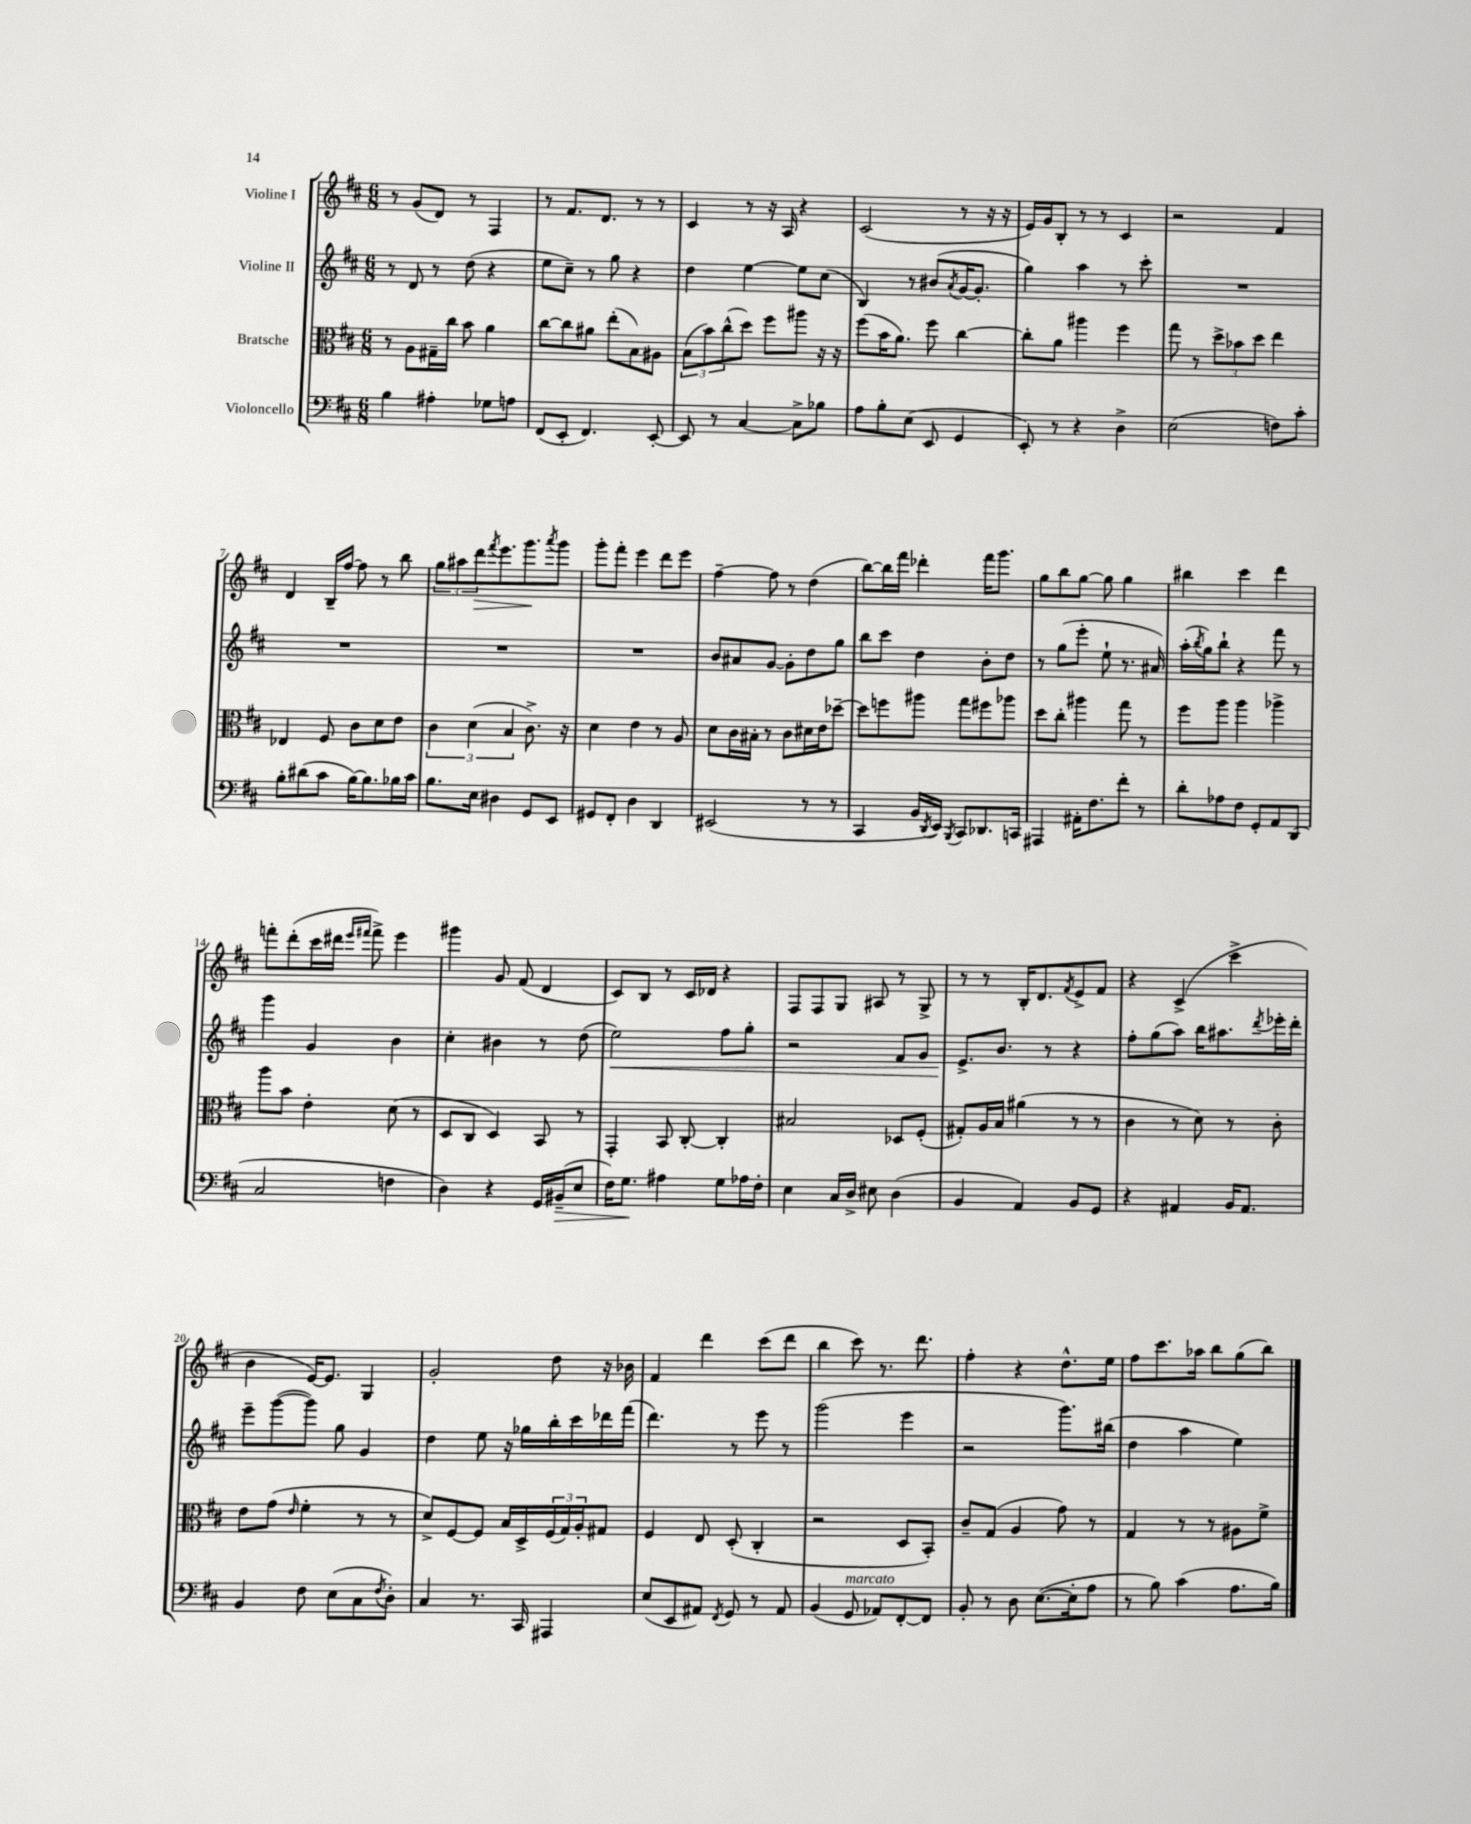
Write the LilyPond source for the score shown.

<<
\new StaffGroup <<
\new Staff = "s0" \with { instrumentName = "Violine I" } {
    \clef treble \key d \major \numericTimeSignature \time 6/8
    r8 g'8( d'8) r8 fis4 |
    r8 fis'8. d'8. r8 r8 |
    cis'4 r8 r16 a16 r4 |
    cis'2( r8 r16 r16 |
    e'16) g'16 b8-. r8 r8 cis'4 |
    r2 fis'4 |
    d'4 b16-- fis''16~ fis''8 r8 b''8 |
    \tuplet 3/2 { g''8 ais''8 d'''8\> } \acciaccatura { fis'''8 } e'''8. g'''8.\! \acciaccatura { a'''8 } g'''8 |
    g'''8-. fis'''8-. e'''4 d'''8 e'''8 |
    fis''4~-- fis''8 r8 d''4( |
    b''8~) b''16 fis'''16 des'''4-. fis'''16 g'''8. |
    g''8 b''8 g''8~ g''8 g''4 |
    bis''4 cis'''4 d'''4 |
    f'''8-. d'''8-.( cis'''16 dis'''16 \grace { e'''16 fis'''16 } fis'''8->) e'''4 |
    gis'''4 g'8 fis'8( d'4 |
    cis'8) b8 r8 cis'16 des'16 r4 |
    fis8 fis8 g8 ais8 r8 g8-> |
    r8 r8 b16-. d'8. \acciaccatura { fis'8 } e'8-> fis'8 |
    r4 cis'4->( cis'''4-> |
    b'4 e'16~) e'8. g4 |
    g'2-. d''8 r16 bes'16 |
    fis'4 d'''4 cis'''8( d'''8 |
    b''4 cis'''8) r8. d'''8. |
    fis''4-. r4 d''8.-^ e''16 |
    fis''8 cis'''8. aes''16 b''8 g''8( b''8) \bar "|." |
}
\new Staff = "s1" \with { instrumentName = "Violine II" } {
    \clef treble \key d \major \numericTimeSignature \time 6/8
    r8 d'8 r8 d''8( r4 |
    e''8 cis''8--) r8 g''8 r4 |
    d''4 e''4~ e''8 cis''8( |
    b4) r8 bis'8( \acciaccatura { a'8 } g'16~ g'8.-. |
    g''4) a''4 r8 cis'''8-. |
    R2. |
    R2. |
    R2. |
    R2. |
    b'8 ais'8 g'8~ g'8-. d''8 g''8 |
    b''8 cis'''8 d''4 b'8-. d''8 |
    r8 g''8( e'''8-. e''8-! r8. ais'16) |
    a''16-.( \acciaccatura { b''8 } g''16) b''8-! r4 fis'''8 r8 |
    g'''4 g'4 b'4 |
    cis''4-. bis'4 r8 d''8( |
    e''2\<) fis''8 g''8-. |
    r2 fis'8 g'8 |
    e'8.->\! b'8. r8 r4 |
    fis''8-. g''8( a''8) b''16 ais''8. \acciaccatura { d'''8 } ees'''16-. d'''16-. |
    e'''8-- g'''8~( g'''8) g''8 g'4 |
    d''4 e''8 r16 ges''16 b''16-. cis'''16 des'''16 fis'''16( |
    d'''4.) r8 e'''8 r8 |
    g'''2( e'''4 |
    r2 g'''8.) bis''16( |
    d''4 a''4 e''4) \bar "|." |
}
\new Staff = "s2" \with { instrumentName = "Bratsche" } {
    \clef alto \key d \major \numericTimeSignature \time 6/8
    r8 a8 gis16-- cis''16 b'8 a'4 |
    cis''8~ cis''8 ais'8 e''8-.( b8) ais8 |
    \tuplet 3/2 { b8( b'8) cis''8-^( } d''8) fis''8 ais''8 r16 r16 |
    fis''8( b'16 a'8.) fis''8 cis''4~ |
    cis''8-. a'8 ais''4 fis''4 |
    g''8 r8 \tuplet 3/2 { d''8-> bes'8 d''8 } e''4 |
    ees4 fis8 cis'8 d'8 e'8 |
    \tuplet 3/2 { cis'4 d'4( b4 } cis'8.->) r16 |
    d'4 e'4 r8 a8 |
    d'8 cis'16 bis16-. r8 cis'8 dis'16 e'16 des''8~-- |
    des''8 f''8 ais''8 g''8 fis''8 aes''8 |
    d''8 cis''8-. ais''4 g''8 r8 |
    fis''8 a''8 a''4 aes''4-> |
    a''8 b'8 e'4-. d'8( r8 |
    d8 cis8 d4) b,8 r8 |
    g,4-. b,8 cis8~-. cis4-. |
    bis2 des8 fis8-.( |
    gis8-.) a16 b16 ais'4( r8 r8 |
    cis'4 r8 d'8) r8 cis'8-. |
    e'8 g'8( \grace { e'16 } fis'4-. r8 r8 |
    d'8->) fis8~ fis8 b16 d16-> \tuplet 3/2 { fis16( g16) a16-. } gis8 |
    fis4 e8 d8-.( cis4-. |
    r2 d8 b,8-.) |
    cis'8-- g8( a4 g'8) r8 |
    g4 r8 r8 ais8 fis'8-> \bar "|." |
}
\new Staff = "s3" \with { instrumentName = "Violoncello" } {
    \clef bass \key d \major \numericTimeSignature \time 6/8
    b4 ais4-. ges8 a8 |
    fis,8( e,8-. fis,4.) e,8~-. |
    e,8 r8 cis4~ cis8-> bes8 |
    a8 b8-. e8( e,8 g,4 |
    e,8-.) r8 r4 d4-> |
    e2( f8) cis'8-. |
    b8-. dis'8( cis'8 b16~) b8. bes16 cis'16 |
    b8. e16 dis4 g,8 e,8 |
    gis,8 fis,8-. d4 d,4 |
    eis,2( r8 r8 |
    cis,4 b,16 \acciaccatura { d,8 } e,16) \acciaccatura { b,,8 } cis,8 des,8. c,16 |
    ais,,4 ais,16-. fis8. fis'8-. r8 |
    d'8-. aes8 fis8 g,8-. a,8 d,8( |
    cis2 f4 |
    d4) r4 g,16 bis,16--\>( e8 |
    fis16) g8.\! ais4 g8 aes16 fis16-. |
    e4 cis16 d16-> eis8 d4( |
    b,4 a,4) b,8 g,8 |
    r4 ais,4 b,16 ais,8. |
    b,4 fis8 e8( cis8 \acciaccatura { fis8 } d8-.) |
    cis4 r8. cis,16 ais,,4 |
    e8( e,8 ais,8) \acciaccatura { fis,8 } g,8 r8 ais,8 |
    b,4( g,8^\markup { \italic "marcato" } aes,8) fis,8~-. fis,8 |
    b,8-. r8 d8 e8.~( e16-. a8 |
    r8 b8) cis'4( a8. b16) \bar "|." |
}
>>
>>
